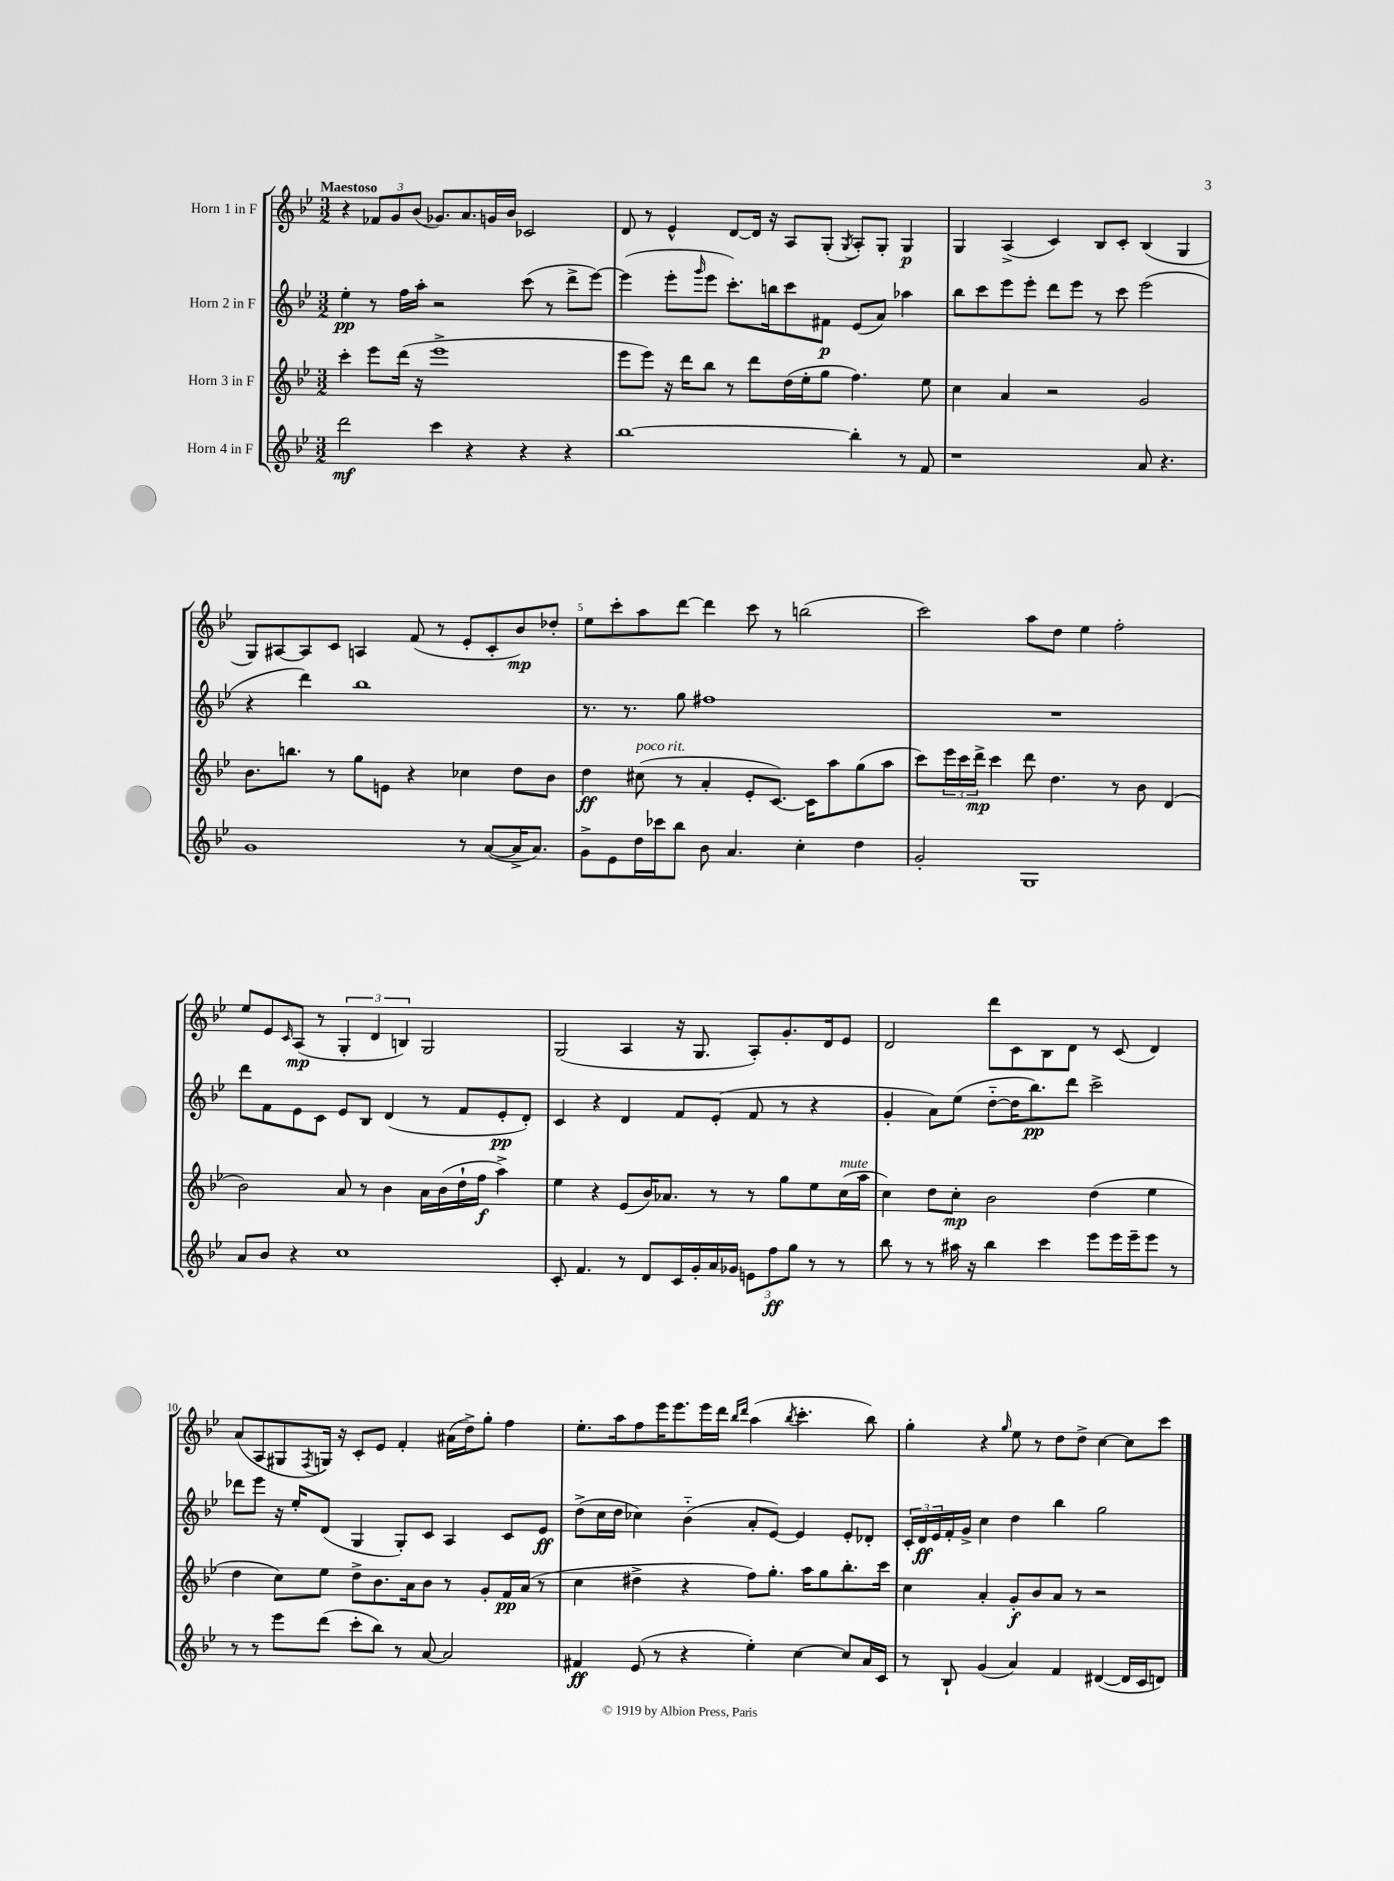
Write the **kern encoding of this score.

**kern	**dynam	**kern	**dynam	**kern	**dynam	**kern	**dynam
*part4	*part4	*part3	*part3	*part2	*part2	*part1	*part1
*staff4	*staff4	*staff3	*staff3	*staff2	*staff2	*staff1	*staff1
*I"Horn 4 in F	*	*I"Horn 3 in F	*	*I"Horn 2 in F	*	*I"Horn 1 in F	*
*clefG2	*	*clefG2	*	*clefG2	*	*clefG2	*
*k[b-e-]	*	*k[b-e-]	*	*k[b-e-]	*	*k[b-e-]	*
*M3/2	*	*M3/2	*	*M3/2	*	*M3/2	*
=1	=1	=1	=1	=1	=1	=1	=1
!	!	!	!	!	!	!LO:TX:a:B:t=Maestoso	!
2ddd\	mf	4ccc'\	.	4ee-'\	pp	4r	.
.	.	8eee-\L	.	8r	.	12f-X/L	.
.	.	.	.	.	.	12g/	.
.	.	(16ddd\Jk	.	16ff\LL	.	.	.
.	.	.	.	.	.	(12b-/J	.
.	.	16r	.	16aa'\JJ	.	.	.
4ccc\	.	1eee-^	.	2r	.	8.g-X/L)	.
.	.	.	.	.	.	8.a/	.
4r	.	.	.	.	.	.	.
.	.	.	.	.	.	16gn/L	.
.	.	.	.	.	.	16b-/JJ	.
4r	.	.	.	(8ccc\	.	2c-X/	.
.	.	.	.	8r	.	.	.
4r	.	.	.	8ddd^\L	.	.	.
.	.	.	.	[8eee-\J)	.	.	.
=2	=2	=2	=2	=2	=2	=2	=2
[1bb-	.	8eee-\L	.	(4eee-\]	.	8d/	.
.	.	8eee-\J)	.	.	.	8r	.
.	.	16r	.	8eee-'\L	.	4e-^^/	.
.	.	16ddd\KL	.	.	.	.	.
.	.	.	.	16qqggg/	.	.	.
.	.	8bb-\J	.	8eee-\J	.	.	.
.	.	8r	.	8.ccc'\L)	.	[8d/L	.
.	.	8ddd\L	.	.	.	16d/Jk]	.
.	.	.	.	16bbn\k	.	16r	.
.	.	(16dd\L	.	8ccc\	.	8A/L	.
.	.	16ee-'\J	.	.	.	.	.
.	.	8gg\J	.	8f#X\J	p	(8G'/J	.
.	.	.	.	.	.	8qG/	.
4bb-'\]	.	4.ff\)	.	(8e-/L	.	8A'/L)	.
.	.	.	.	8a/J)	.	8G'/J	.
8r	.	.	.	4aa-X\	.	4G/	p
8f/	.	8ee-\	.	.	.	.	.
=3	=3	=3	=3	=3	=3	=3	=3
1r	.	4cc\	.	8bb-\L	.	4G/	.
.	.	.	.	8ccc\	.	.	.
.	.	4a/	.	8eee-\	.	(4A^/	.
.	.	.	.	8eee-'\J	.	.	.
.	.	2r	.	8ddd\L	.	4c/)	.
.	.	.	.	8eee-\J	.	.	.
.	.	.	.	8r	.	8B-/L	.
.	.	.	.	8ccc\	.	8c'/J	.
8a/	.	2g/	.	(2eee-\	.	(4B-/	.
4.r	.	.	.	.	.	.	.
.	.	.	.	.	.	4G/	.
!!LO:LB:g=z
=4	=4	=4	=4	=4	=4	=4	=4
1g	.	8.b-\L	.	4r	.	8G/L)	.
.	.	.	.	.	.	[8A#X/	.
.	.	8.bbn\J	.	.	.	.	.
.	.	.	.	4ddd\)	.	8A#/]	.
.	.	8r	.	.	.	8c/J	.
.	.	8gg\L	.	1bb-	.	4An/	.
.	.	8en\J	.	.	.	.	.
.	.	4r	.	.	.	(8f/	.
.	.	.	.	.	.	8r	.
8r	.	4cc-X\	.	.	.	8e-'/L	.
([8a/L	.	.	.	.	.	8c'/	.
16a^/K]	.	8dd\L	.	.	.	8b-/)	mp
8.a/J)	.	.	.	.	.	.	.
.	.	8b-\J	.	.	.	8dd-X'/J	.
=5	=5	=5	=5	=5	=5	=5	=5
8g^\L	.	4dd\	ff	8.r	.	8ee-\L	.
8e-\	.	.	.	.	.	8ccc'\	.
.	.	.	.	8.r	.	.	.
!	!	!LO:TX:a:i:t=poco rit.	!	!	!	!	!
16dd\L	.	(8cc#X\	.	.	.	8aa\	.
16ccc-X\J	.	.	.	.	.	.	.
8bb-\J	.	8r	.	8gg\	.	[8ddd\J	.
8b-\	.	4a'/	.	1ff#X	.	4ddd\]	.
4.a/	.	.	.	.	.	.	.
.	.	8e-'/L	.	.	.	8ccc\	.
.	.	[8.c/J)	.	.	.	8r	.
4cc'\	.	.	.	.	.	(2bbn\	.
.	.	16c\KL]	.	.	.	.	.
.	.	8aa\	.	.	.	.	.
4dd\	.	(8gg\	.	.	.	.	.
.	.	8aa\J	.	.	.	.	.
=6	=6	=6	=6	=6	=6	=6	=6
2g'/	.	8ccc\L)	.	1.r	.	2ccc\)	.
.	.	24eee-\L	.	.	.	.	.
.	.	24ccc\	.	.	.	.	.
.	.	24ddd^\JJ	mp	.	.	.	.
.	.	4ccc\	.	.	.	.	.
1G	.	8ddd\	.	.	.	8aa\L	.
.	.	4.dd\	.	.	.	8dd\J	.
.	.	.	.	.	.	4ee-\	.
.	.	8r	.	.	.	2ff'\	.
.	.	8b-\	.	.	.	.	.
.	.	(4d/	.	.	.	.	.
!!LO:LB:g=z
=7	=7	=7	=7	=7	=7	=7	=7
8a/L	.	2b-\)	.	8ddd\L	.	8ee-/L	.
8b-/J	.	.	.	8f\	.	8e-/	.
.	.	.	.	.	.	16qqc/	.
4r	.	.	.	8e-\	.	(8A/J	mp
.	.	.	.	8c\J	.	8r	.
1cc	.	8a/	.	8e-/L	.	6G'/	.
.	.	8r	.	8B-/J	.	.	.
.	.	.	.	.	.	6d/	.
.	.	4b-\	.	(4d/	.	.	.
.	.	.	.	.	.	6Bn/)	.
.	.	16a\LL	.	8r	.	2G/	.
.	.	(16b-\	.	.	.	.	.
.	.	16dd`\	.	8f/L	.	.	.
.	.	16ff\JJ	f	.	.	.	.
.	.	4aa^\)	.	8e-'/	pp	.	.
.	.	.	.	8d'/J)	.	.	.
=8	=8	=8	=8	=8	=8	=8	=8
8c'/	.	4ee-\	.	4c/	.	(2G/	.
4.f/	.	.	.	.	.	.	.
.	.	4r	.	4r	.	.	.
8r	.	(8e-/L	.	4d/	.	4A/	.
8d/L	.	16b-/K)	.	.	.	.	.
.	.	8.a-X/J	.	.	.	.	.
16c/L	.	.	.	8f/L	.	16r	.
16g'/	.	.	.	.	.	8.G/	.
16a/	.	8r	.	(8e-'/J	.	.	.
16g-X/JJ	.	.	.	.	.	.	.
12en\L	.	8r	.	8f/	.	8A'/L)	.
12ff\	ff	.	.	.	.	.	.
.	.	8gg\L	.	8r	.	8.g'/	.
12gg\J	.	.	.	.	.	.	.
8r	.	8ee-\	.	4r	.	.	.
.	.	.	.	.	.	16d/k	.
!	!	!LO:TX:a:i:t=mute	!	!	!	!	!
8r	.	(16cc\L	.	.	.	8e-/J	.
.	.	16aa\JJ	.	.	.	.	.
=9	=9	=9	=9	=9	=9	=9	=9
8bb-\	.	4cc\)	.	4g'/	.	2d/	.
8r	.	.	.	.	.	.	.
8r	.	8dd\L	.	8a\L)	.	.	.
16aa#X\	.	8cc'\J	mp	(8ee-\J	.	.	.
16r	.	.	.	.	.	.	.
4bb-\	.	2b-\	.	[8dd\L	.	8ddd\L	.
.	.	.	.	16dd\K]	.	8c\	.
.	.	.	.	8.bb-\)	pp	.	.
4ccc\	.	.	.	.	.	8B-\	.
.	.	.	.	8ddd\J	.	8d\J	.
8eee-\L	.	(4dd\	.	2ccc^\	.	8r	.
16eee-\L	.	.	.	.	.	(8c/	.
16eee-~\J	.	.	.	.	.	.	.
8eee-\J	.	4ee-\	.	.	.	4d/)	.
8r	.	.	.	.	.	.	.
!!LO:LB:g=z
=10	=10	=10	=10	=10	=10	=10	=10
8r	.	4dd\	.	8ddd-X\L	.	(8a/L	.
8r	.	.	.	8eee-\J	.	8A/	.
8eee-\L	.	8cc\L)	.	16r	.	8G#X/	.
.	.	.	.	16ee-'/KL	.	.	.
.	.	.	.	.	.	8qF/	.
(8ddd\J	.	8ee-\J	.	(8d/J	.	16Gn/Jk)	.
.	.	.	.	.	.	16r	.
8ccc'\L	.	8dd^\L	.	4G/	.	8c'/L	.
8bb-\J)	.	8.b-\	.	.	.	8e-/J	.
8r	.	.	.	8G'/L)	.	4f'/	.
.	.	16a\k	.	.	.	.	.
[8a/	.	8b-\J	.	8c/J	.	.	.
2a/]	.	8r	.	4A/	.	(16a#X\LL	.
.	.	.	.	.	.	16dd^\J)	.
.	.	8g'/L	.	.	.	8gg'\J	.
.	.	16f/L	pp	8c/L	.	4ff\	.
.	.	(16a/JJ	.	.	.	.	.
.	.	8r	.	8e-/J	ff	.	.
=11	=11	=11	=11	=11	=11	=11	=11
4f#X/	ff	4cc\	.	(8dd^\L	.	8.ee-'\L	.
.	.	.	.	16cc\L	.	.	.
.	.	.	.	16dd\JJ	.	16aa\k	.
(8e-/	.	4dd#X^\	.	4cc-X\)	.	8ff\	.
8r	.	.	.	.	.	16eee-\K	.
.	.	.	.	.	.	8.eee-\	.
4r	.	4r	.	(4b-\	.	.	.
.	.	.	.	.	.	16eee-\L	.
.	.	.	.	.	.	16ddd\JJ	.
.	.	.	.	.	.	16qqbb-/LL	.
.	.	.	.	.	.	16qqddd/JJ	.
4ee-'\)	.	8ff\L)	.	8a'/L	.	(4aa\	.
.	.	8.gg'\J	.	[8e-/J)	.	.	.
.	.	.	.	.	.	8qbb-/	.
[4cc\	.	.	.	4e-/]	.	4.ccc'\	.
.	.	16aa\KL	.	.	.	.	.
.	.	8gg\	.	.	.	.	.
8cc/L]	.	8.bb-'\	.	8e-'/L	.	.	.
16a/L	.	.	.	8d-X'/J	.	8bb-\)	.
16c/JJ	.	16ccc\Jk	.	.	.	.	.
=12	=12	=12	=12	=12	=12	=12	=12
8r	.	4cc\	.	24c'/LL	.	4gg'\	.
.	.	.	.	24d/	ff	.	.
.	.	.	.	24e-/	.	.	.
8B-`/	.	.	.	16f'/	.	.	.
.	.	.	.	16g^/JJ	.	.	.
(4g/	.	4a'/	.	4cc\	.	4r	.
.	.	.	.	.	.	16qqgg/	.
4a/)	.	8g'/L	f	4dd\	.	8ee-\	.
.	.	8b-/	.	.	.	8r	.
4f/	.	8a/J	.	4bb-\	.	8dd\L	.
.	.	8r	.	.	.	8dd^\J	.
([4d#X/	.	2r	.	2gg\	.	[4cc\	.
16d#/LL]	.	.	.	.	.	8cc\L]	.
16c/J	.	.	.	.	.	.	.
8dn/J)	.	.	.	.	.	8ccc\J	.
==	==	==	==	==	==	==	==
*-	*-	*-	*-	*-	*-	*-	*-
